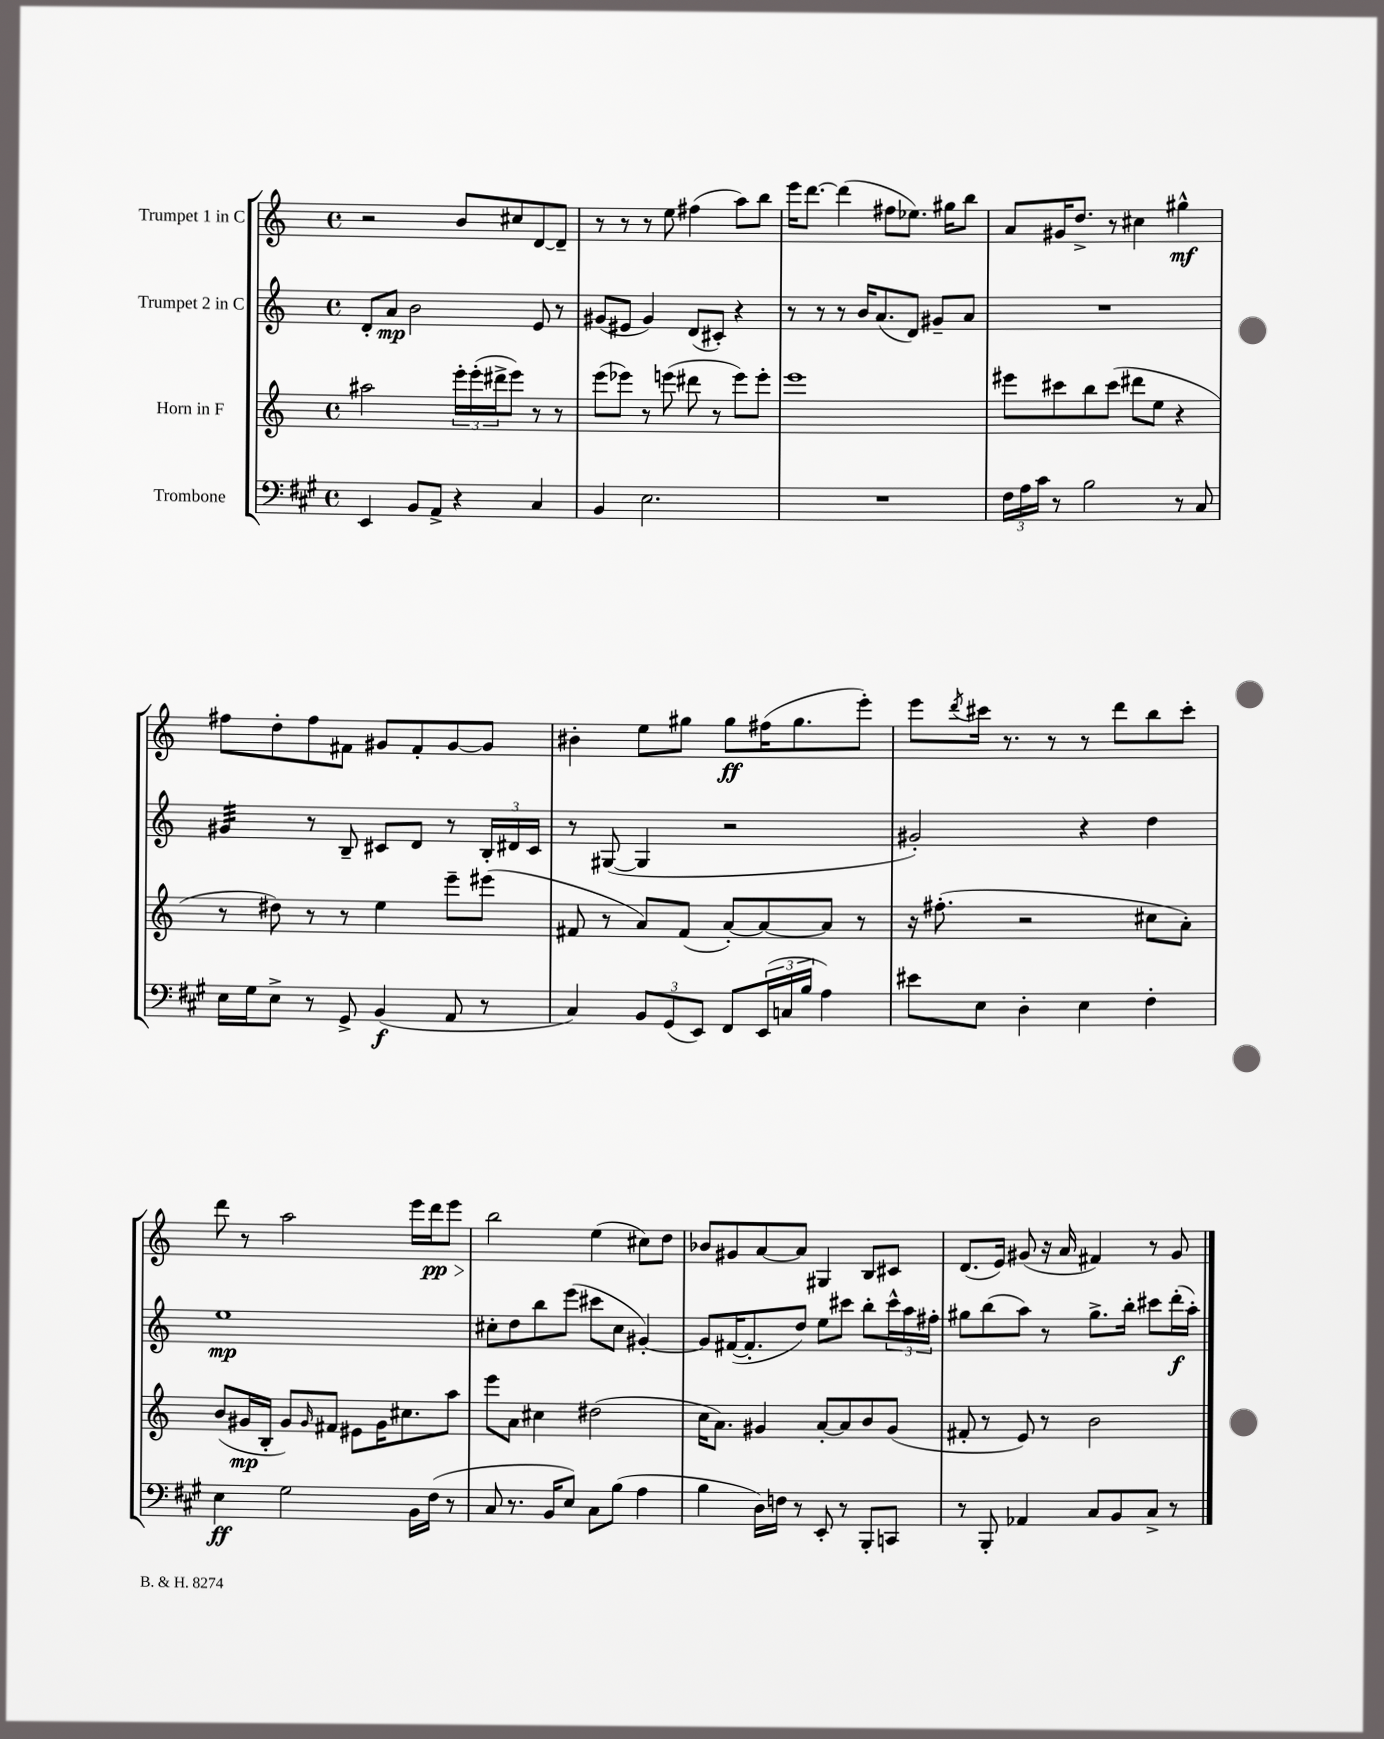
<<
\new StaffGroup <<
\new Staff = "s0" \with { instrumentName = "Trumpet 1 in C" } {
    \clef treble \key c \major \defaultTimeSignature \time 4/4
    r2 b'8 cis''8 d'8~ d'8-- |
    r8 r8 r8 e''8 fis''4( a''8) b''8 |
    e'''16 d'''8.~ d'''4( fis''8 ees''8.) gis''16 b''8 |
    a'8 gis'16 d''8.-> r8 cis''4 gis''4-^\mf |
    fis''8 d''8-. fis''8 fis'8 gis'8 fis'8-. gis'8~ gis'8 |
    bis'4-. e''8 gis''8 gis''8\ff fis''16( gis''8. e'''8-.) |
    e'''8 \acciaccatura { d'''8 } cis'''16 r8. r8 r8 d'''8 b''8 cis'''8-. |
    d'''8 r8 a''2 e'''16 d'''16\pp\> e'''8 |
    b''2\! e''4( cis''8) d''8 |
    bes'8 gis'8 a'8~ a'8 gis4 b8 cis'8 |
    d'8.( e'16) gis'8( r16 a'16 fis'4) r8 gis'8 \bar "|." |
}
\new Staff = "s1" \with { instrumentName = "Trumpet 2 in C" } {
    \clef treble \key c \major \defaultTimeSignature \time 4/4
    d'8-. a'8\mp b'2 e'8 r8 |
    gis'8( eis'8 gis'4) d'8( cis'8-.) r4 |
    r8 r8 r8 b'16 a'8.( d'8) gis'8-- a'8 |
    R1 |
    gis'4:32 r8 b8-- cis'8 d'8 r8 \tuplet 3/2 { b16-. dis'16 cis'16 } |
    r8 gis8~( gis4 r2 |
    gis'2-.) r4 d''4 |
    e''1\mp |
    cis''8-. d''8 b''8 e'''8( cis'''8 cis''8 gis'4~-.) |
    gis'8 fis'16~( fis'8.-. d''8) e''8 cis'''8 b''8-. \tuplet 3/2 { cis'''16-^ a''16 fis''16-. } |
    gis''8 b''8( a''8) r8 gis''8.-> b''16-. cis'''8 d'''16-.\f( a''16-.) \bar "|." |
}
\new Staff = "s2" \with { instrumentName = "Horn in F" } {
    \clef treble \key c \major \defaultTimeSignature \time 4/4
    ais''2 \tuplet 3/2 { e'''16-. e'''16-.( dis'''16-> } e'''8) r8 r8 |
    e'''8( ees'''8) r8 e'''8( dis'''8 r8 e'''8) e'''8-. |
    e'''1 |
    eis'''8 cis'''8 b''8 cis'''8( dis'''8 e''8 r4 |
    r8 dis''8) r8 r8 e''4 e'''8-- eis'''8( |
    fis'8 r8 a'8) fis'8( a'8~-.) a'8~ a'8 r8 |
    r16 fis''8.-.( r2 cis''8 a'8-.) |
    b'8( gis'16\mp b16-. gis'8) \grace { gis'16 } fis'8 eis'8 gis'16 cis''8. a''8 |
    e'''8 a'8 cis''4 dis''2( |
    c''16 a'8.) gis'4 a'8~-. a'8 b'8 gis'8( |
    fis'8-. r8 e'8) r8 b'2 \bar "|." |
}
\new Staff = "s3" \with { instrumentName = "Trombone" } {
    \clef bass \key a \major \defaultTimeSignature \time 4/4
    e,4 b,8 a,8-> r4 cis4 |
    b,4 e2. |
    R1 |
    \tuplet 3/2 { fis16 a16 cis'16 } r8 b2 r8 cis8 |
    e16 gis16 e8-> r8 gis,8-> b,4\f( a,8 r8 |
    cis4) \tuplet 3/2 { b,8 gis,8( e,8) } fis,8 \tuplet 3/2 { e,16( c16 b16 } a4) |
    eis'8 e8 d4-. e4 fis4-. |
    e4\ff gis2 b,16 fis16( r8 |
    cis8 r8. b,16 e8) cis8 b8( a4 |
    b4 d16) f16 r8 e,8-. r8 b,,8-. c,8 |
    r8 b,,8-. aes,4 cis8 b,8 cis8-> r8 \bar "|." |
}
>>
>>
\layout { \context { \Score \remove "Bar_number_engraver" } }
